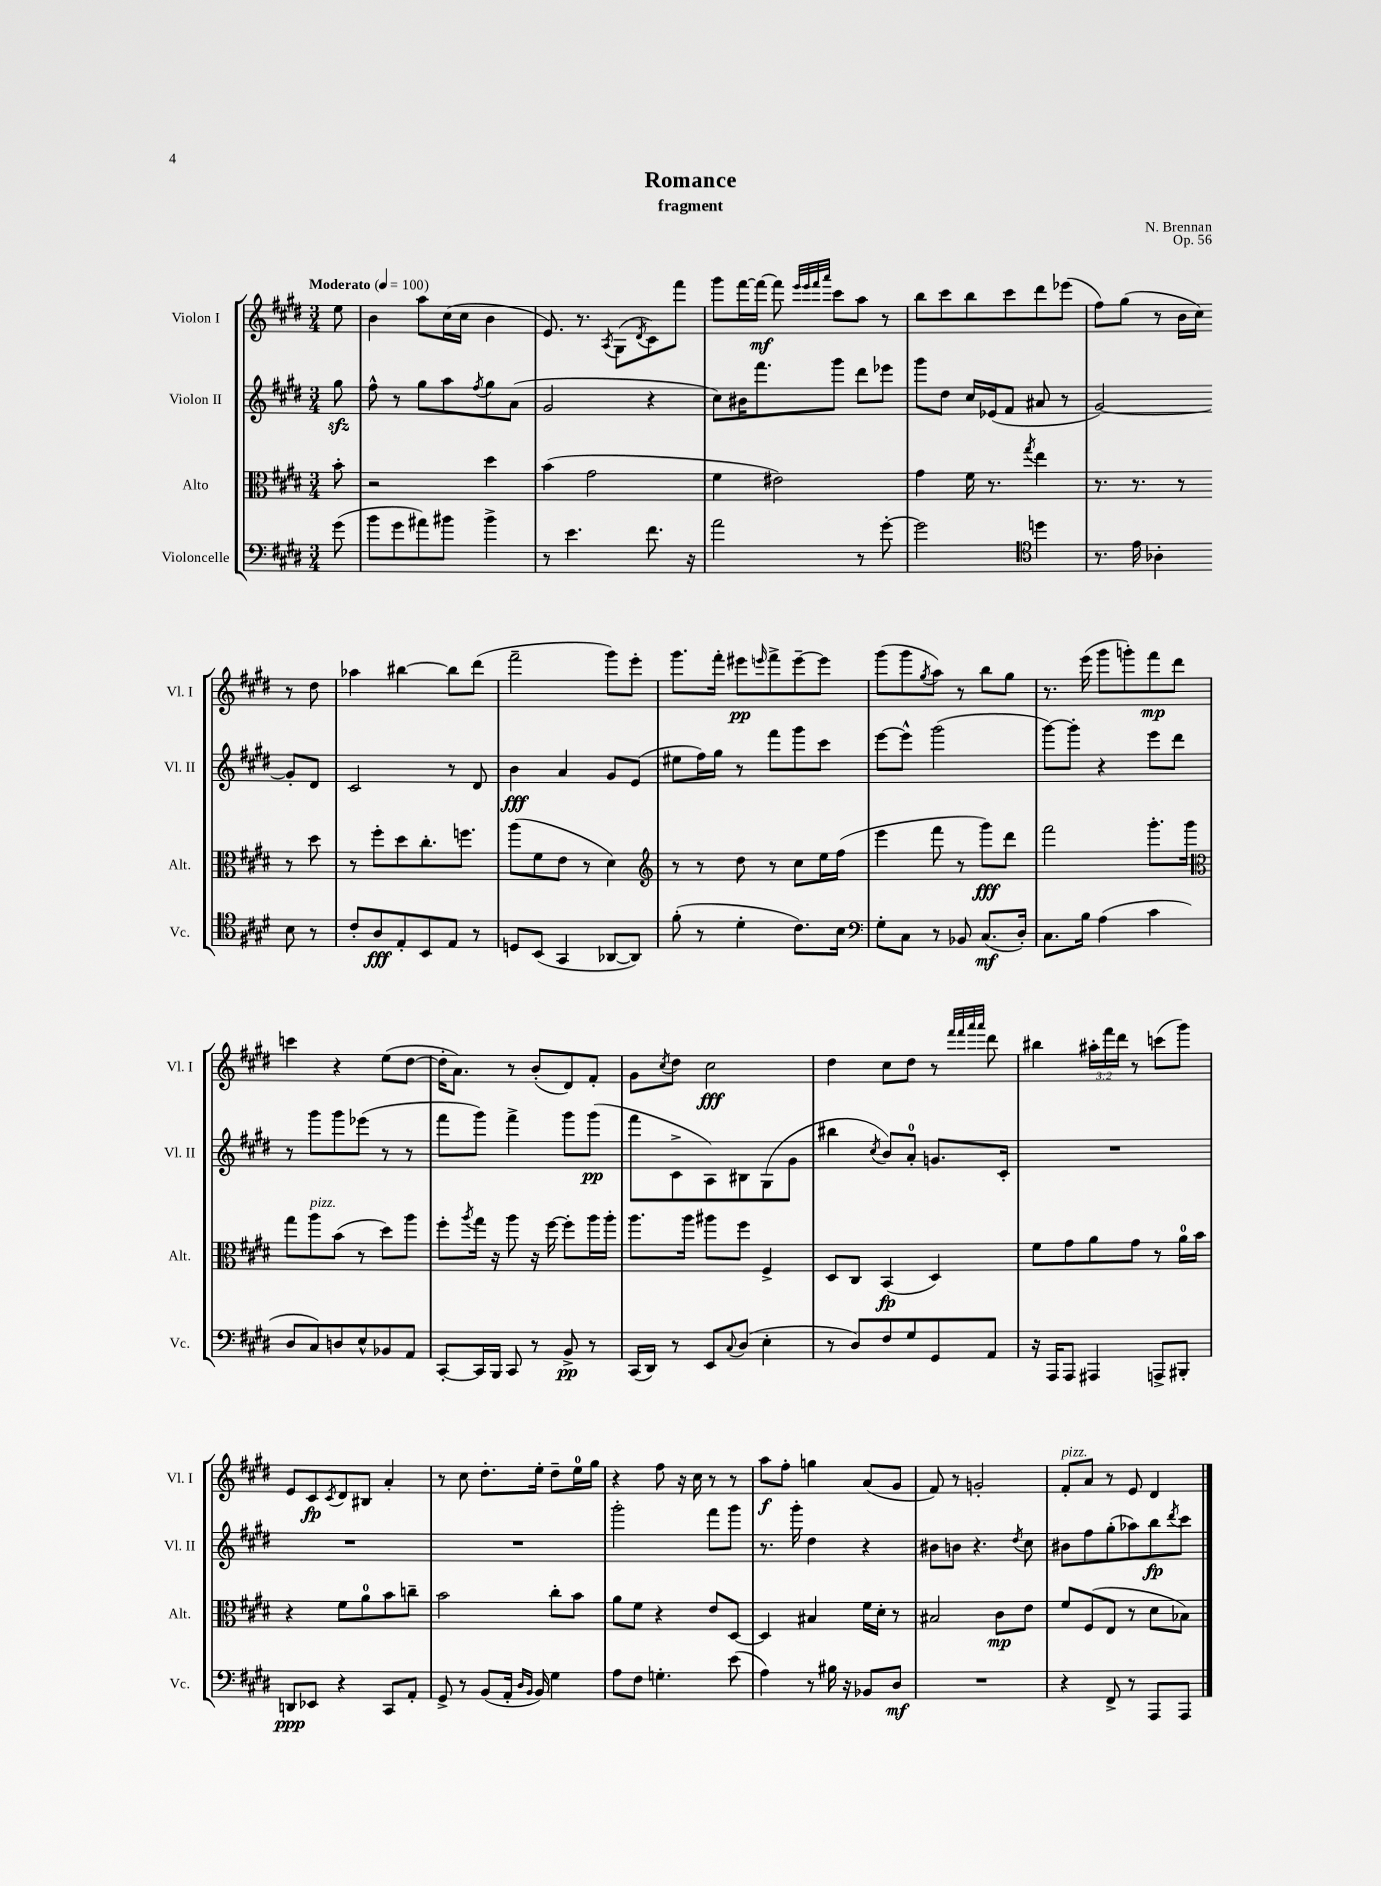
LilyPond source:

\header { title = "Romance" composer = "N. Brennan" subtitle = "fragment" opus = "Op. 56" }
<<
\new StaffGroup <<
\new Staff = "s0" \with { instrumentName = "Violon I" shortInstrumentName = "Vl. I" } {
    \clef treble \key e \major \numericTimeSignature \time 3/4 \override Staff.TupletNumber.text = #tuplet-number::calc-fraction-text \partial 8 \tempo "Moderato" 4 = 100
    e''8 |
    b'4 a''8 cis''16( cis''16 b'4 |
    e'8.) r8. \acciaccatura { a8 } gis8( \acciaccatura { dis'8 } cis'8) fis'''8 |
    gis'''8 fis'''16~ fis'''16~\mf fis'''8 \grace { e'''32 e'''32 fis'''32 a'''32 } cis'''8 a''8 r8 |
    b''8 cis'''8 b''8 cis'''8 dis'''8 ees'''8( |
    fis''8) gis''8( r8 b'16 cis''16) r8 dis''8 |
    aes''4 bis''4~ bis''8 dis'''8( |
    fis'''2-- gis'''8) e'''8-. |
    gis'''8. fis'''16-. eis'''8\pp \grace { e'''16 } fis'''8-> e'''8~-- e'''8 |
    gis'''8( gis'''8 \acciaccatura { gis''8 } a''8) r8 b''8 gis''8 |
    r8. e'''16( gis'''8 g'''8-.) fis'''8\mp dis'''8 |
    c'''4 r4 e''8( dis''8~ |
    dis''16-. a'8.) r8 b'8-.( dis'8) fis'8-. |
    gis'8 \acciaccatura { cis''8 } dis''8 cis''2\fff |
    dis''4 cis''8 dis''8 r8 \grace { fis'''32 fis'''32 a'''32 a'''32 } dis'''8 |
    bis''4 \tuplet 3/2 { ais''16-. fis'''16 dis'''16 } r8 c'''8( gis'''8) |
    e'8 cis'8\fp \acciaccatura { cis'8 } dis'8 bis8 a'4-. |
    r8 cis''8 dis''8.-. e''16-. dis''8-- e''16-0 gis''16 |
    r4 fis''8 r16 cis''16 r8 r8 |
    a''8\f fis''8-. g''4 a'8( gis'8 |
    fis'8) r8 g'2-. |
    fis'8-.^\markup { \italic "pizz." } a'8 r8 e'8 dis'4 \bar "|." |
}
\new Staff = "s1" \with { instrumentName = "Violon II" shortInstrumentName = "Vl. II" } {
    \clef treble \key e \major \numericTimeSignature \time 3/4 \partial 8
    gis''8\sfz |
    fis''8-^ r8 gis''8 a''8 \acciaccatura { fis''8 } gis''8 a'8( |
    gis'2 r4 |
    cis''8) bis'16 fis'''8. gis'''8 dis'''8 ees'''8 |
    gis'''8 dis''8 cis''16 ees'16( fis'8 ais'8 r8 |
    gis'2~) gis'8-. dis'8 |
    cis'2 r8 dis'8 |
    b'4\fff a'4 gis'8 e'8( |
    eis''8 fis''16) gis''16 r8 fis'''8 gis'''8 cis'''8 |
    e'''8~ e'''8-^ gis'''2( |
    gis'''8~) gis'''8-. r4 e'''8 dis'''8 |
    r8 gis'''8 gis'''8 ees'''8( r8 r8 |
    fis'''8 gis'''8) fis'''4-> gis'''8 gis'''8\pp( |
    fis'''8 cis'8-> a8) bis8 gis8( gis'8 |
    bis''4 \acciaccatura { cis''8 } b'8) a'8-0-. g'8. cis'16-. |
    R2. |
    R2. |
    R2. |
    gis'''2-. fis'''8 gis'''8 |
    r8. gis'''16-. dis''4 r4 |
    bis'8 b'8 r4. \acciaccatura { dis''8 } cis''8 |
    bis'8 fis''8 gis''8-.( aes''8) b''8\fp \acciaccatura { dis'''8 } cis'''8 \bar "|." |
}
\new Staff = "s2" \with { instrumentName = "Alto" shortInstrumentName = "Alt." } {
    \clef alto \key e \major \numericTimeSignature \time 3/4 \partial 8
    b'8-. |
    r2 dis''4 |
    b'4( gis'2 |
    fis'4 eis'2) |
    gis'4 fis'16 r8. \acciaccatura { gis''8 } e''4 |
    r8. r8. r8 r8 dis''8 |
    r8 fis''8-. dis''8 cis''8.-. f''8. |
    a''8( fis'8 e'8 r8 dis'4) |
    \clef treble r8 r8 dis''8 r8 cis''8 e''16 fis''16( |
    e'''4 fis'''8 r8 gis'''8\fff) dis'''8 |
    fis'''2 gis'''8.-. gis'''16 |
    \clef alto gis''8 a''8^\markup { \italic "pizz." } b'8( r8 dis''8) a''8 |
    fis''8-. \acciaccatura { a''8 } gis''16 r16 a''8 r16 fis''16~ fis''8-. a''16 a''16-. |
    a''8. a''16 ais''8 fis''8 fis4-> |
    dis8 cis8 b,4\fp( dis4) |
    fis'8 gis'8 a'8 gis'8 r8 a'16-0 b'16 |
    r4 fis'8 a'8-0 b'8 c''8-- |
    b'2 cis''8-. b'8 |
    a'8 fis'8 r4 e'8 dis8~ |
    dis4 bis4 fis'16 dis'16-. r8 |
    bis2 cis'8\mp e'8 |
    fis'8 fis8( e8 r8 dis'8 bes8) \bar "|." |
}
\new Staff = "s3" \with { instrumentName = "Violoncelle" shortInstrumentName = "Vc." } {
    \clef bass \key e \major \numericTimeSignature \time 3/4 \partial 8
    gis'8( |
    b'8 gis'8 ais'8) bis'8 bis'4-> |
    r8 e'4. fis'8. r16 |
    a'2 r8 gis'8~-. |
    gis'2 \clef tenor d''4 |
    r8. e'16 aes4-. b8 r8 |
    cis'8-. a8\fff e8-. b,8 e8 r8 |
    d8 b,8( gis,4 aes,8~ aes,8) |
    fis'8-.( r8 dis'4-. cis'8.) b16 |
    \clef bass gis8-. cis8 r8 bes,8 cis8.\mf( dis16-.) |
    cis8. b16 a4( cis'4 |
    dis8 cis8) d8 e8-^ bes,8 a,8 |
    cis,8~-. cis,16 b,,16 cis,8 r8 b,8->\pp r8 |
    cis,16( dis,16) r8 e,8 \appoggiatura { cis8 } dis8( e4-. |
    r8 dis8) fis8 gis8 gis,8 a,8 |
    r16 a,,16 a,,8 ais,,4 a,,8-> bis,,8-. |
    d,8\ppp ees,8 r4 cis,8 a,8-. |
    gis,8-> r8 b,8( a,16-. \grace { dis16 b,16 } b,16) gis4 |
    a8 fis8 g4.-. e'8( |
    a4) r8 bis16 r16 bes,8 dis8\mf |
    R2. |
    r4 fis,8-> r8 a,,8 a,,8 \bar "|." |
}
>>
>>
\layout { \context { \Score \remove "Bar_number_engraver" } }
